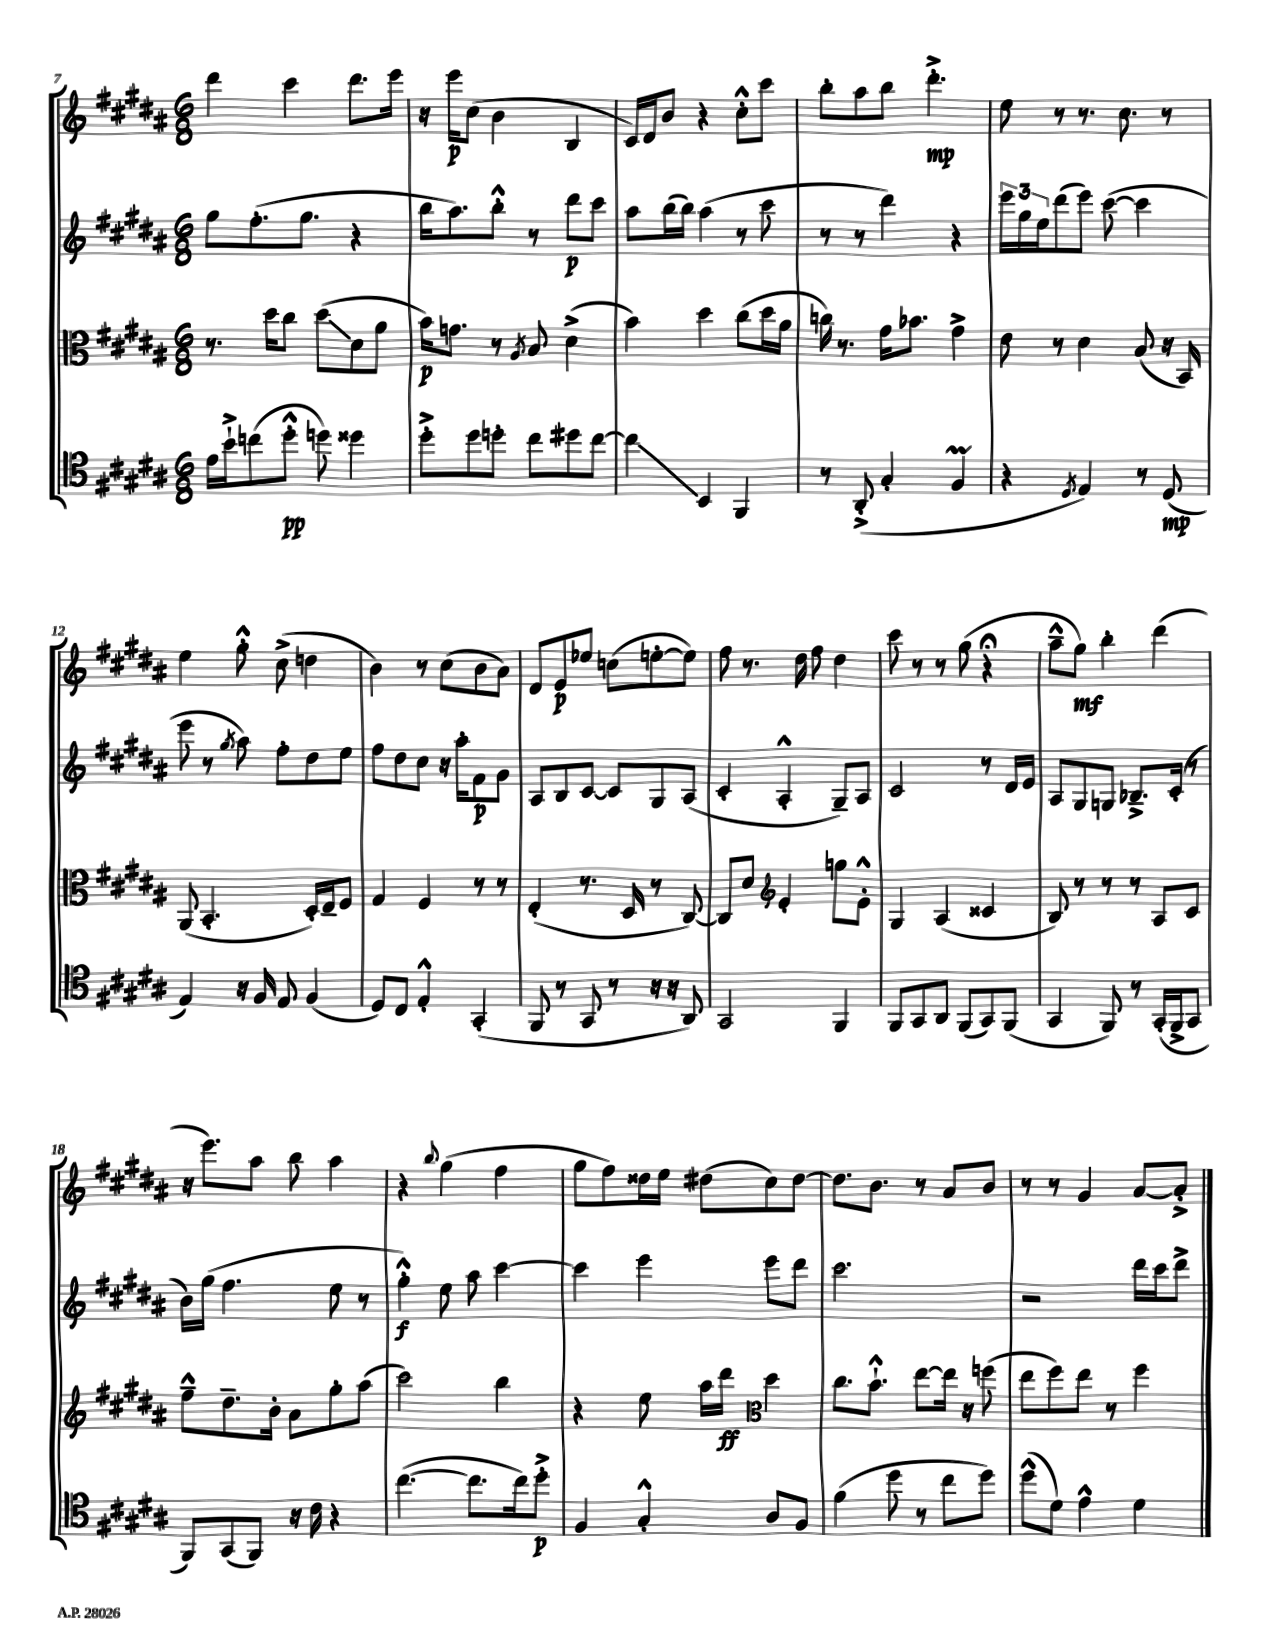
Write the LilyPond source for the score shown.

<<
\new StaffGroup <<
\new Staff = "s0" {
    \clef treble \key b \major \numericTimeSignature \time 6/8
    dis'''4 cis'''4 dis'''8. e'''16 |
    r16 e'''16\p cis''8( b'4 b4 |
    cis'16) dis'16 b'8 r4 cis''8-.-^ cis'''8 |
    b''8-. ais''8 b''8 dis'''4.-.->\mp |
    e''8 r8 r8. cis''8. r8 |
    e''4 gis''8-.-^ cis''8->( d''4 |
    b'4) r8 cis''8( b'8 ais'8) |
    dis'8 e'8\p ees''8 c''8( e''8~-. e''8) |
    fis''8 r8. dis''16 fis''8 dis''4 |
    cis'''8 r8 r8 gis''8( r4\fermata |
    ais''8---^ gis''8\mf) b''4-. dis'''4( |
    r16 e'''8.) ais''8 b''8 ais''4 |
    r4 \appoggiatura { b''8 } gis''4( fis''4 |
    gis''8 fis''8) disis''16 e''16 dis''8( cis''8) dis''8~ |
    dis''8. b'8. r8 ais'8 b'8 |
    r8 r8 gis'4 ais'8~ ais'8-.-> \bar "|." |
}
\new Staff = "s1" {
    \clef treble \key b \major \numericTimeSignature \time 6/8
    gis''8 fis''8.-.( gis''8. r4 |
    b''16 ais''8.) b''8-.-^ r8 dis'''8\p cis'''8 |
    ais''8 b''16( b''16) ais''4( r8 cis'''8 |
    r8 r8 dis'''4) r4 |
    \tuplet 3/2 { e'''16 gis''16 e''16 } dis'''8( e'''8) cis'''8~( cis'''4 |
    e'''8 r8 \acciaccatura { gis''8 } ais''8) fis''8-. dis''8 e''8 |
    fis''8 dis''8 cis''8 r16 ais''16-. fis'8\p gis'8 |
    ais8 b8 cis'8~ cis'8 gis8 ais8( |
    cis'4-. ais4-.-^ gis8--) ais8 |
    cis'2 r8 dis'16 e'16 |
    ais8 gis8 g8 bes8.---> cis'16-.( r8 |
    b'16) gis''16( fis''4. e''8 r8 |
    gis''4-.-^\f) e''8 ais''8 cis'''4~ |
    cis'''4 e'''4 e'''8 dis'''8 |
    cis'''2. |
    r2 dis'''16 cis'''16 dis'''8-> \bar "|." |
}
\new Staff = "s2" {
    \clef alto \key b \major \numericTimeSignature \time 6/8
    r8. dis''16 cis''8 dis''8\glissando( dis'8 ais'8 |
    b'16\p) g'8. r8 \acciaccatura { ais8 } b8 dis'4->( |
    b'4) dis''4 cis''8( dis''16 ais'16 |
    c''16) r8. gis'16 bes'8. gis'4-> |
    e'8 r8 dis'4 b8( r16 b,16) |
    ais,8( b,4.-. dis16-.) e16-- fis8 |
    gis4 fis4 r8 r8 |
    e4-.( r8. dis16 r8 cis8~) |
    cis8 dis'8 \clef treble e'4-. g''8 e'8-.-^ |
    gis4 ais4( cisis'4 |
    b8) r8 r8 r8 ais8 cis'8 |
    fis''8---^ dis''8.-- b'16-. ais'8 gis''8-. ais''8( |
    cis'''2) b''4 |
    r4 e''8 ais''16 dis'''16\ff \clef alto dis''4 |
    cis''8. b'8.-!-^ e''8~ e''16 r16 f''8( |
    e''8 fis''8) e''8 r8 fis''4 \bar "|." |
}
\new Staff = "s3" {
    \clef tenor \key b \major \numericTimeSignature \time 6/8
    e'16 b'16-!-> c''8( dis''8-.-^\pp d''8) disis''4 |
    dis''8-.-> dis''8 d''8-. cis''8 dis''8 cis''8~ |
    cis''4\glissando b,4 fis,4 |
    r8 ais,8-.->( gis4-. fis4\prall |
    r4 \acciaccatura { dis8 } e4) r8 dis8\mp( |
    e4) r16 fis16 e8 fis4( |
    dis8) cis8 e4-.-^ gis,4-.( |
    fis,8 r8 gis,8 r8 r16 r16 ais,8) |
    gis,2 fis,4 |
    fis,8 gis,8 ais,8 fis,8( gis,8) fis,8( |
    gis,4 fis,8) r8 gis,16-.( fis,16-> gis,8 |
    fis,8) gis,8( fis,8) r16 cis'16 r4 |
    cis''4.~( cis''8. cis''16) dis''8-.->\p |
    fis4 gis4-.-^ ais8 fis8 |
    fis'4( dis''8 r8 cis''8 dis''8) |
    dis''8-^( dis'8) e'4-^ dis'4 \bar "|." |
}
>>
>>
\layout { \context { \Score currentBarNumber = #7 } }
